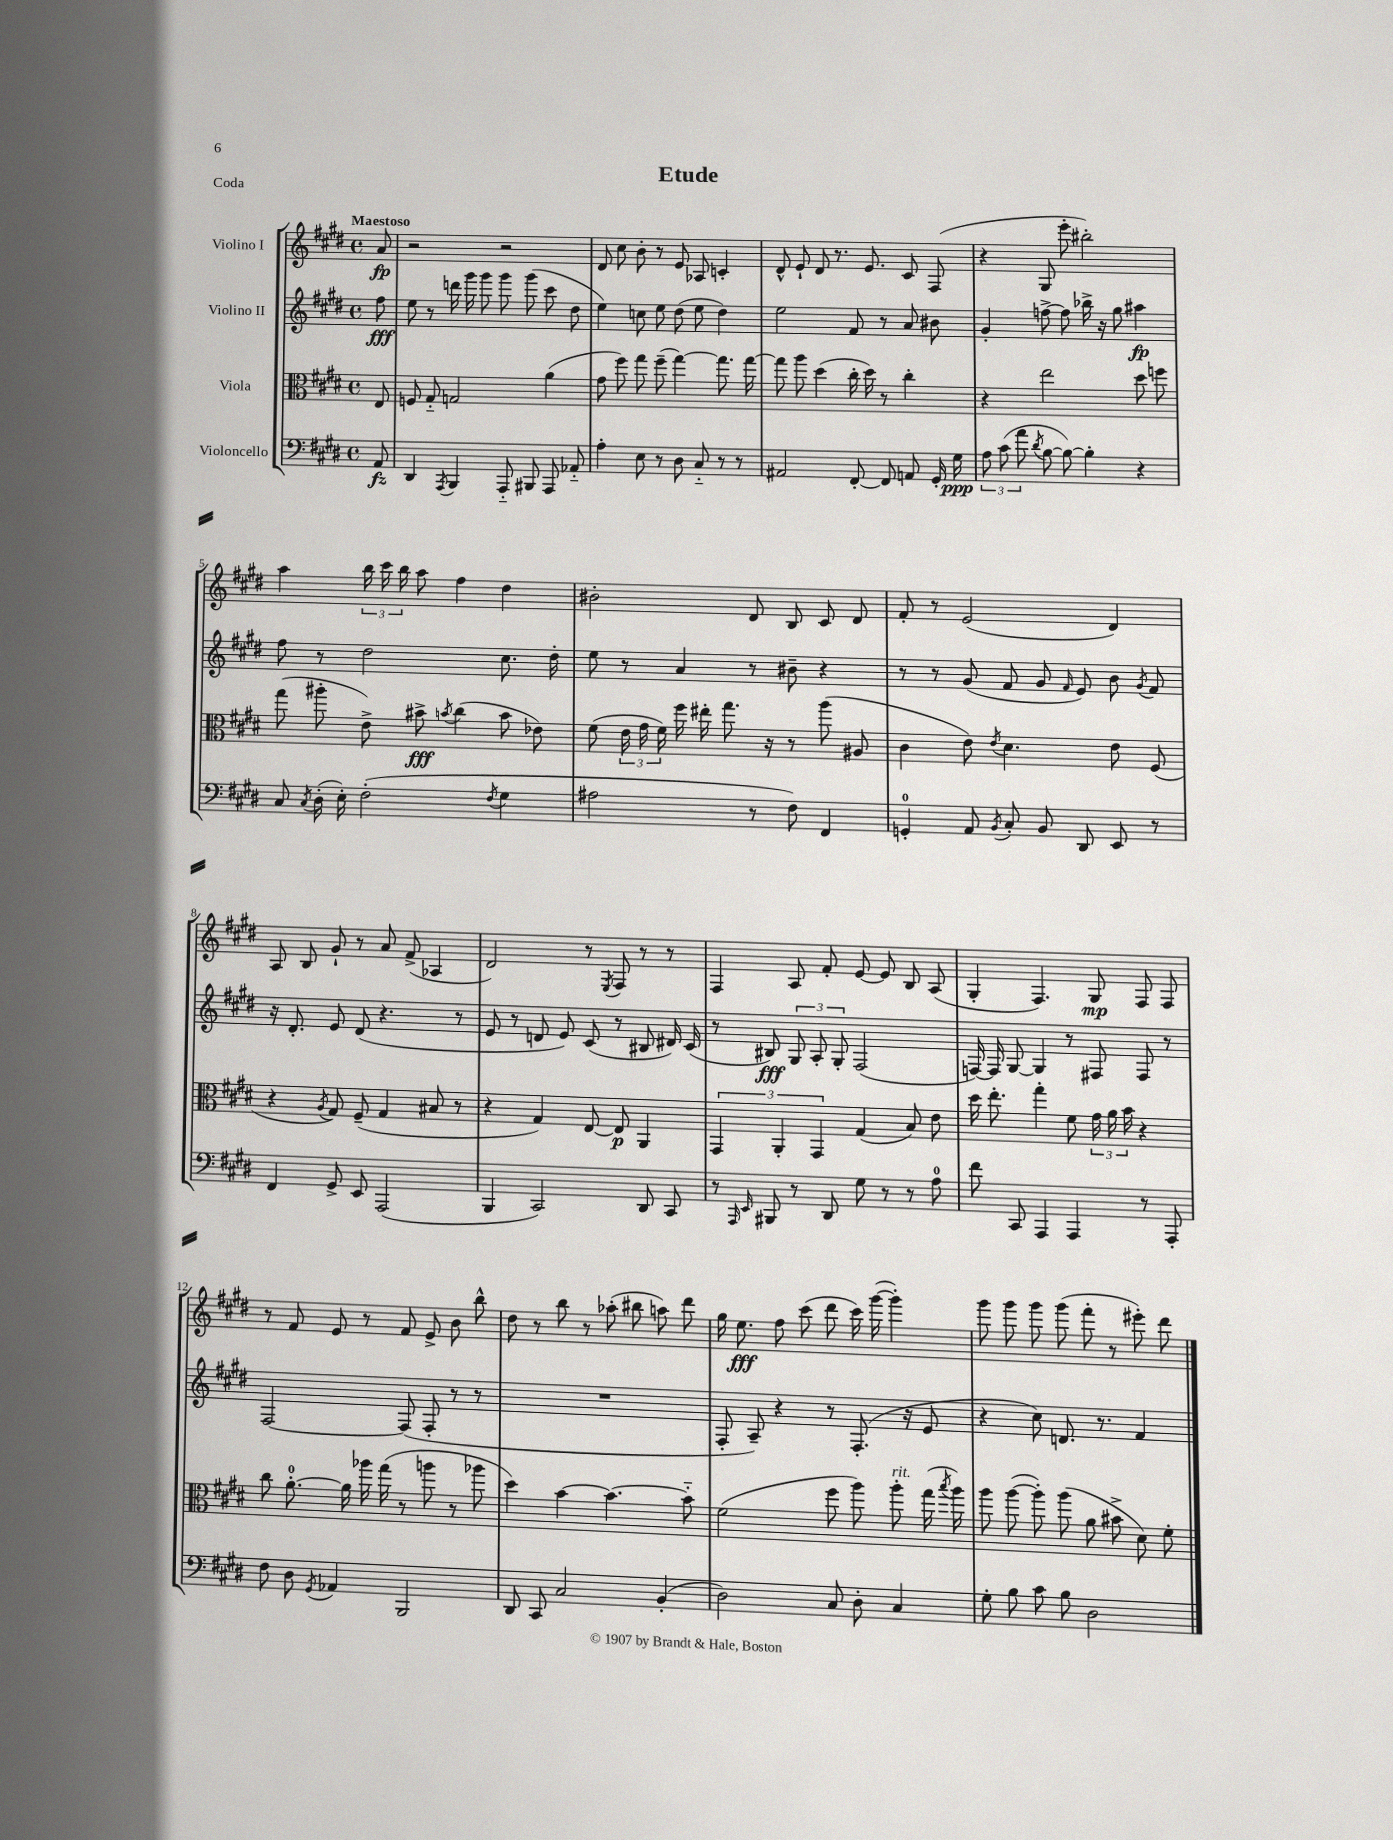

**kern	**kern	**kern	**kern
*staff4	*staff3	*staff2	*staff1
*clefF4	*clefC3	*clefG2	*clefG2
*k[f#c#g#d#]	*k[f#c#g#d#]	*k[f#c#g#d#]	*k[f#c#g#d#]
*M4/4	*M4/4	*M4/4	*M4/4
*met(c)	*met(c)	*met(c)	*met(c)
8AA	8E	8ff#	8a
=	=	=	=
4DD#	8F	8ee	2r
.	8G#'~	8r	.
8qAAA	.	.	.
4BBB	2G	16ddd	.
.	.	16ggg#	.
.	.	8ggg#	.
8AAA'~	.	8ggg#	2r
8BBB#	.	(8ggg#	.
8AAA	(4a	8ccc#	.
8AA-'~	.	8dd#	.
=	=	=	=
4A'	8g#	4ee)	8d#
.	8ff#)	.	8cc#
8E	8gg#	8cc	8b'
8r	(8ff#~	8ee	8r
8D#	[4gg#)	(8dd#	8e
8C#'~	.	8ee	8A-
8r	8.gg#]	4dd#)	4c'
8r	.	.	.
.	[16gg#	.	.
=	=	=	=
2AA#	8gg#]	2ee	8d#^^
.	8aa	.	8e`
.	(4dd#	.	8d#
.	.	.	8.r
[8FF#'	16cc#'	8f#	.
.	16dd#)	.	8.e
8FF#]	8r	8r	.
8AA	4cc#'	8a	8c#
16GG#'	.	8b#	(8F#
16G#	.	.	.
=	=	=	=
12A	4r	4g#'	4r
(12c#	.	.	.
12a	.	.	.
8qd#	.	.	.
[8B	2ee	[8ff^	8G#
8B_)	.	8ff]	8eee'
4B']	.	16bb-^	2bb#')
.	.	16r	.
.	.	8gg#	.
4r	8dd#	4aa#	.
.	8ff	.	.
=	=	=	=
8C#	(8gg#	8ff#	4aa
8qC#	.	.	.
(16D#'	8aa#'	8r	.
16E')	.	.	.
(2F#'	8e^)	2dd#	24bb
.	.	.	24ccc#
.	.	.	24bb
.	8b#^	.	8aa
.	8qb	.	.
.	(4cc#	.	4ff#
8qF#	.	.	.
4G#	8b	8.cc#	4dd#
.	8e-)	.	.
.	.	16dd#'	.
=	=	=	=
2A#	(8f#	8ee	2b#'
.	24e	8r	.
.	24g#	.	.
.	24f#)	.	.
.	16ff#	4a	.
.	16ee#'	.	.
.	8.gg#	.	.
8r	.	8r	8d#
.	16r	.	.
8F#)	8r	8b#~	8B
4FF#	(8aa	4r	8c#
.	8A#	.	8d#
=	=	=	=
4GG'	4c#	8r	8f#'
.	.	8r	8r
8AA	8e)	(8g#	(2e
8qBB	8qe	.	.
8C#'	4.d#	8f#	.
8BB	.	8g#	.
.	.	16qqf#	.
8DD#	.	8e)	.
8EE	8e	8b	4d#)
.	.	8qg#	.
8r	(8F#	8f#	.
=	=	=	=
4FF#	4r	16r	8A
.	.	8.d#'	.
.	.	.	8B
.	8qA	.	.
8GG#^	8G#)	8e	8g#`
8EE	(8F#~	(8d#	8r
(2AAA	4G#	4.r	8a
.	.	.	(8f#^
.	8B#	.	4A-
.	8r	8r	.
=	=	=	=
4BBB	4r	8e	2d#)
.	.	8r	.
2CC#)	4G#)	8d	.
.	.	8e)	.
.	[8E	(8c#	8r
.	.	.	8qE
.	8E]	8r	8F#
8DD#	4AA	8B#	8r
8CC#	.	16d#)	8r
.	.	(16c#	.
=	=	=	=
8r	6GG#	8r	4F#
16qqAAA	.	.	.
16qqEE	.	.	.
8BBB#	.	8B#)	.
.	6AA'	.	.
8r	.	12G#	8A
.	6GG#	12A'	.
8DD#	.	.	8f#'
.	.	12G#'	.
8G#	(4G#	(2F#	[8e
8r	.	.	8e]
8r	8B)	.	8B
8A	8e	.	(8A
=	=	=	=
8f#	16dd#	[16F)	4G#'
.	8.ee'	16F]	.
8CC#	.	[8G#	.
4AAA	4gg#'	4G#]	4.F#)
4AAA	8f#	8r	.
.	24g#	8F#	8G#
.	24a	.	.
.	24b	.	.
8r	4r	8F#	8F#
8AAA'	.	8r	8F#
=	=	=	=
8F#	8cc#	[2F#	8r
8D#	[8.a'	.	8f#
8qGG#	.	.	.
4AA-	.	.	8e
.	16a]	.	.
.	16aa-	.	8r
.	(16gg#	.	.
2BBB	8r	(8F#]	8f#
.	8aa	8F#'	8e^
.	8r	8r	8b
.	8aa-	8r	8bb^^
=	=	=	=
8DD#	4dd#)	1r	8dd#
8CC#	.	.	8r
2C#	[4b	.	8bb
.	.	.	8r
.	4.b_	.	(8aa-'
.	.	.	8bb#
(4BB'	.	.	8aa)
.	8b'~]	.	8ddd#
=	=	=	=
2D#)	(2f#	8F#'	16gg#
.	.	.	8.ee
.	.	8A~)	.
.	.	4r	8ff#
.	.	.	(8ccc#
8C#	8ff#	8r	8ddd#
8D#'	8aa)	(8.F#'	16ccc#)
.	.	.	([16ggg#
4C#	8aa'	.	4ggg#'])
.	.	16r	.
.	(16gg#	8e	.
.	8qbb	.	.
.	16aa)	.	.
=	=	=	=
8G#'	8aa	4r	8ggg#
8B	([8aa	.	8ggg#
8c#	8aa'])	8cc#)	8ggg#
8B	(8aa	8.d	(8ggg#
2D#	8a	.	8fff#'
.	.	8.r	.
.	8b#^	.	8r
.	8d#)	4f#	8eee#')
.	8f#'	.	8ddd#
==	==	==	==
*-	*-	*-	*-
